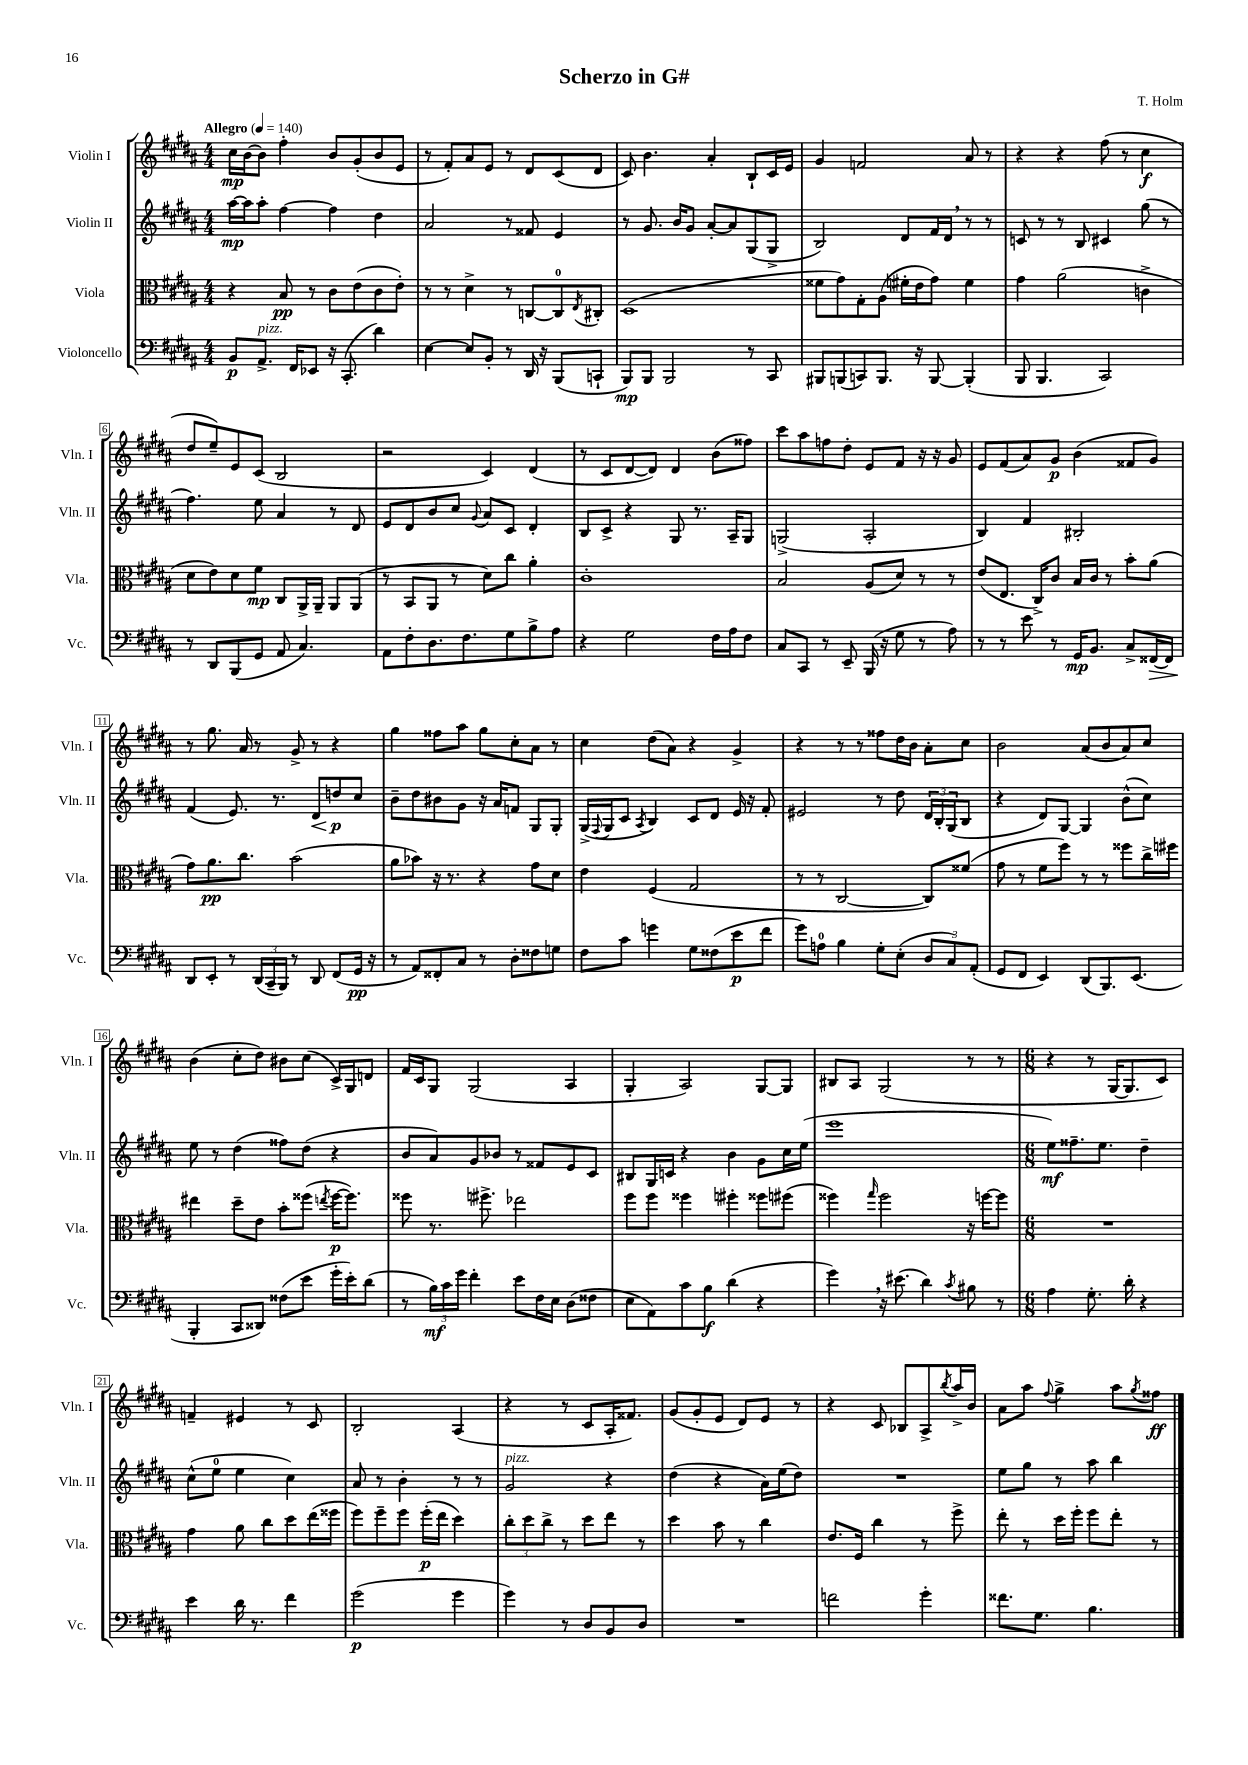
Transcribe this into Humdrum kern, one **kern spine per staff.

**kern	**kern	**kern	**kern
*staff4	*staff3	*staff2	*staff1
*clefF4	*clefC3	*clefG2	*clefG2
*k[f#c#g#d#a#]	*k[f#c#g#d#a#]	*k[f#c#g#d#a#]	*k[f#c#g#d#a#]
*M4/4	*M4/4	*M4/4	*M4/4
*MM140	*MM140	*MM140	*MM140
8BB	4r	[16aa#	16cc#
.	.	16aa#]	[16b
8.AA#^	.	8aa#'	8b]
.	8B	[4ff#	4ff#'
16FF#	.	.	.
8EE-	8r	.	.
16r	8c#	4ff#]	8b
(8.CC#'	.	.	.
.	(8e	.	(8g#'
4d#)	8c#	4dd#	8b
.	8e')	.	8e
=	=	=	=
[4E	8r	2a#	8r
.	8r	.	8f#')
8E]	4d#^	.	8a#
8BB'	.	.	8e
8r	8r	8r	8r
16DD#	[8C	8f##	8d#
16r	.	.	.
(8BBB	8C]	4e	(8c#
.	8qE	.	.
8CC`	8C#'	.	8d#
=	=	=	=
8BBB)	(1D#	8r	8c#)
8BBB	.	8.g#	4.b
2BBB	.	.	.
.	.	16b	.
.	.	8g#	.
.	.	[8a#'	4a#'
.	.	8a#]	.
8r	.	(8G#	8B`
8CC#	.	8G#^	16c#
.	.	.	16e
=	=	=	=
8BBB#	8f##	2B)	4g#
(8BBB	8g#)	.	.
8CC)	8G#'	.	2f
8.BBB	(8A#	.	.
.	16f#'	8d#	.
16r	16e	.	.
[8BBB	8g#)	16f#	.
.	.	16d#	.
(4BBB']	4f#	8r	8a#
.	.	8r	8r
=	=	=	=
8BBB	4g#	8c	4r
4.BBB	.	8r	.
.	(2a#	8r	4r
.	.	8B	.
2CC#)	.	4c#	(8ff#
.	.	.	8r
.	4c^	(8gg#	4cc#
.	.	8r	.
=	=	=	=
8r	8d#	4.ff#)	8dd#
8DD#	8e)	.	8ee~)
(8BBB	8d#	.	8e
8GG#	8f#	8ee	(8c#
8AA#	8C#	4a#	2B
4.C#)	16AA#^	.	.
.	16AA#~	.	.
.	8AA#	8r	.
.	(8AA#	8d#	.
=	=	=	=
8AA#	8r	8e	2r
8F#'	8BB	8d#	.
8.D#	8AA#	8b	.
.	8r	8cc#	.
8.F#	.	.	.
.	.	8qqg#	.
.	8d#)	8a#	4c#)
8G#	8cc#	8c#	.
8B^	4a#'	4d#'	(4d#
8A#	.	.	.
=	=	=	=
4r	1c#'	8B	8r
.	.	8c#^	8c#
2G#	.	4r	[8d#
.	.	.	8d#])
.	.	8G#	4d#
.	.	8.r	.
16F#	.	.	(8b
16A#	.	16A#~	.
8F#	.	8G#	8ff##)
=	=	=	=
8C#	2B	(2G^	8ccc#
8CC#	.	.	8aa#
8r	.	.	8ff
8EE~	.	.	8dd#'
(16BBB	(8A#	2A#'	8e
16r	.	.	.
8G#	8d#)	.	8f#
8r	8r	.	16r
.	.	.	16r
8A#)	8r	.	8g#
=	=	=	=
8r	(8e	4B)	8e
8r	8.E	.	(8f#
8e	.	4f#	8a#)
.	16C#^)	.	.
8r	8c#	.	8g#
16GG#	16B	2B#'	(4b
8.BB	16c#	.	.
.	8r	.	.
8C#^	8b'	.	8f##
[16FF##	(8a#	.	8g#)
16FF##]	.	.	.
=	=	=	=
8DD#	8g#)	(4f#	8r
8EE'	8.a#	.	8.gg#
8r	.	8.e)	.
.	8.cc#	.	16a#
(24DD#	.	.	8r
24CC#~	.	.	.
.	.	8.r	.
24BBB)	.	.	.
8r	(2b	.	8g#^
8DD#	.	8d#	8r
(8FF#	.	8dd	4r
16GG#	.	8cc#	.
16r	.	.	.
=	=	=	=
8r	8a#	8b~	4gg#
8AA#)	8b-)	8dd#	.
8FF##'	16r	8b#	8ff##
.	8.r	.	.
8C#	.	8g#	8aa#
8r	4r	16r	8gg#
.	.	16a#	.
8D#'	.	8f	8cc#'
8F##	8g#	8G#	8a#
8G	8d#	8G#'	8r
=	=	=	=
8F#	4e	(16G#^	4cc#
.	.	8qqF#	.
.	.	16G#	.
8c#	.	8c#	.
.	.	8qA#	.
4g	(4F#	4B)	(8dd#
.	.	.	8a#)
8G#	2G#	8c#	4r
(8F##	.	8d#	.
8e	.	16e	4g#^
.	.	16r	.
8f#	.	8f#'	.
=	=	=	=
8g#)	8r	2e#	4r
8A	8r	.	.
4B	[2C#	.	8r
.	.	.	8r
8G#'	.	8r	8ff##
(8E'	.	8dd#	16dd#
.	.	.	16b
12D#	8C#])	24d#	8a#'
.	.	24B'	.
12C#)	.	(24G#	.
.	(8f##	8B	8cc#
(12AA#'	.	.	.
=	=	=	=
8GG#	8g#	4r	2b
8FF#	8r	.	.
4EE)	8f#	8d#)	.
.	8ff#)	[8G#	.
(8DD#	8r	4G#]	(8a#
8.BBB)	8r	.	8b
.	8ff##	(8b^^	8a#)
(8.EE	.	.	.
.	16cc#^	8cc#)	8cc#
.	16ff#	.	.
=	=	=	=
4BBB'	4ee#	8ee	(4b
.	.	8r	.
8CC#	8dd#~	(4dd#	8cc#'
8DD##)	8e	.	8dd#)
(8F##	8b'	8ff##)	8b#
8e	(8ff##	(8dd#	(8cc#
.	8qee	.	.
16g#'	[16ff##	4r	16c#^)
16e')	8.ff##])	.	16G#
(8d#	.	.	8d
=	=	=	=
8r	8ff##	8b	16f#
.	.	.	16c#
24B)	8.r	8a#)	8G#
24c#	.	.	.
24g#	.	.	.
4f#'	.	8g#	(2G#
.	8.ff#^	.	.
.	.	8b-	.
8e	2ee-	8r	.
16F#	.	8f##	.
16E	.	.	.
(8D#	.	8e	4A#
8F##	.	8c#	.
=	=	=	=
8E	8ff#	8B#	4G#'
8AA#)	8ff#	16G#	.
.	.	16c	.
8c#	4ff##	4r	2A#)
8B	.	.	.
(4d#	4ff#'	4b	.
4r	8ff##	8g#	[8G#
.	(8ff#	16cc#	8G#]
.	.	(16ee	.
=	=	=	=
4g#)	4ff##)	1eee	8B#
.	.	.	8A#
.	16qqgg#	.	.
16r	2ff##	.	(2G#
(8.e#	.	.	.
4d#)	.	.	.
8qc#	.	.	.
8B#	16r	.	8r
.	[16ff	.	.
8r	8ff]	.	8r
=	=	=	=
*M6/8	*M6/8	*M6/8	*M6/8
4A#	2.r	8ee)	4r
.	.	8.ff##~	.
8.G#'	.	.	8r
.	.	8.ee	.
.	.	.	[16G#
16d#'	.	.	8.G#]
4r	.	4dd#~	.
.	.	.	8c#)
=	=	=	=
4e	4g#	(8cc#^^	4f~
.	.	8ee	.
16d#	8a#	4ee	4e#
8.r	.	.	.
.	8cc#	.	.
4f#	8dd#	4cc#)	8r
.	(16ee	.	8c#
.	16ff##	.	.
=	=	=	=
(2g#	8ff#)	8a#	2B'
.	8ff#~	8r	.
.	8ff#	4b'	.
.	(16ff#'	.	.
.	16ee	.	.
4g#	4dd#)	8r	(4A#
.	.	8r	.
=	=	=	=
4g#)	12cc#'	2g#	4r
.	12dd#	.	.
.	12cc#^	.	.
8r	8r	.	8r
8D#	8dd#	.	8c#
8BB	8ee	4r	16A#'
.	.	.	8.f##)
8D#	8r	.	.
=	=	=	=
2.r	4dd#	(4dd#	(8g#
.	.	.	8g#'
.	8b	4r	8e
.	8r	.	8d#)
.	4cc#	16a#)	8e
.	.	(16ee	.
.	.	8dd#)	8r
=	=	=	=
2f	8.e	2.r	4r
.	16F#	.	.
.	4cc#	.	8c#
.	.	.	8B-
4g#'	8r	.	8A#^
.	.	.	8qbb
.	8ff#^	.	16aa#^
.	.	.	16b
=	=	=	=
8.f##	8ee'	8ee	8a#
.	8r	8gg#	8aa#
8.G#	.	.	.
.	.	.	8qqff#
.	16dd#	8r	4gg#^
.	16ff#'	.	.
4.B	8ff#	8aa#	.
.	8ee'	4bb	8aa#
.	.	.	8qgg#
.	8r	.	8ff##
==	==	==	==
*-	*-	*-	*-
